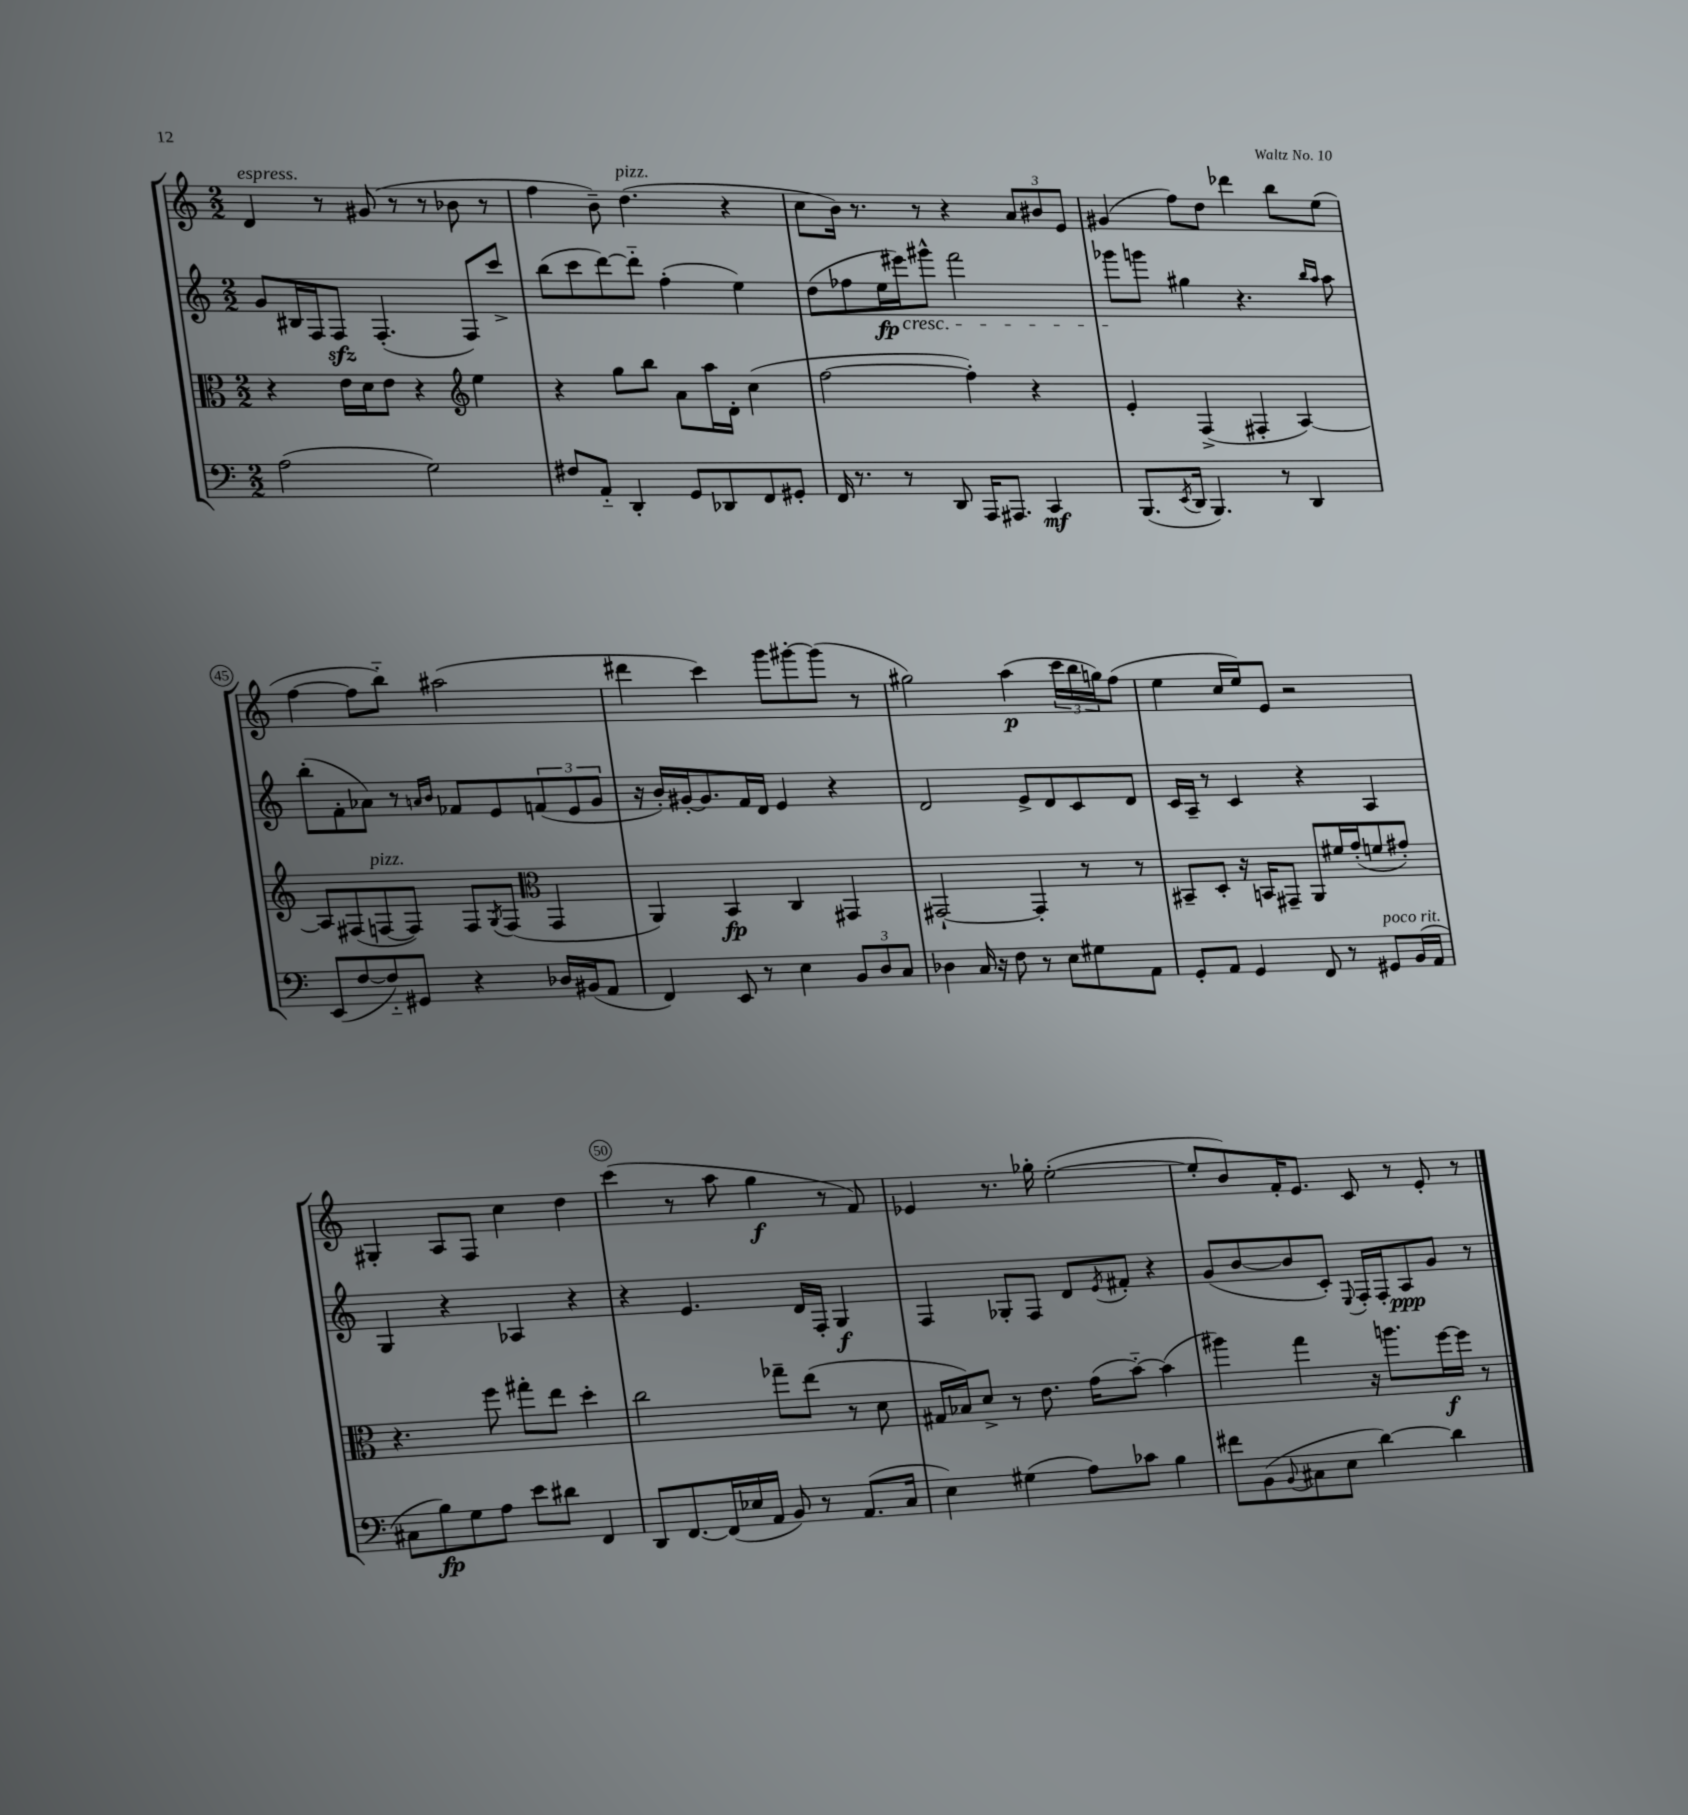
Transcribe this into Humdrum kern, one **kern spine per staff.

**kern	**kern	**kern	**kern
*staff4	*staff3	*staff2	*staff1
*clefF4	*clefC3	*clefG2	*clefG2
*k[]	*k[]	*k[]	*k[]
*M2/2	*M2/2	*M2/2	*M2/2
(2A	4r	8g	4d
.	.	16B#	.
.	.	16F	.
.	16e	8F	8r
.	16d	.	.
.	8e	(4.F'	(8g#
2G)	4r	.	8r
.	.	.	8r
*	*clefG2	*	*
.	4ee	8F)	8b-
.	.	8ccc^	8r
=	=	=	=
8F#	4r	(8bb	4ff
8AA'~	.	8ccc	.
4DD'	8gg	[8ddd)	8b~)
.	8bb	8ddd'~]	(4.dd
8GG	8a	(4ff'	.
8DD-	16aa	.	.
.	16d'	.	.
8FF	(4cc	4ee)	4r
8GG#'	.	.	.
=	=	=	=
16FF	[2ff	(8dd	8cc
8.r	.	.	.
.	.	8ff-	16b)
.	.	.	8.r
8r	.	16ee	.
.	.	16eee#)	.
8DD	.	8ggg#^^	8r
16AAA	4ff'])	2fff	4r
8.AAA#	.	.	.
4CC	4r	.	12a
.	.	.	12b#
.	.	.	12e
=	=	=	=
(8.BBB	4e'	8ggg-	(4g#
.	.	8ggg	.
8qEE	.	.	.
16DD	.	.	.
4.BBB)	(4F^	4gg#	8ff)
.	.	.	8dd
.	4F#'	4.r	4ddd-
8r	.	.	.
4DD	[4A)	.	8bb
.	.	16qqbb	.
.	.	16qqaa	.
.	.	8aa	(8ee
=	=	=	=
(8EE	8A]	(8bb'	[4ff
[8F	(8F#	8f'	.
8F'~])	[8F	8a-)	8ff]
8GG#	8F])	8r	8bb'~)
.	.	16qqa	.
.	.	16qqb	.
4r	8F	8f-	(2aa#
.	8qG	.	.
.	(8F	8e	.
*	*clefC3	*	*
16D-	4GG	(12f	.
(16BB#	.	.	.
.	.	12e	.
8AA	.	.	.
.	.	12g	.
=	=	=	=
4FF)	4AA)	16r	4ddd#
.	.	16b')	.
.	.	[16g#'	.
.	.	8.g#]	.
8EE	4BB	.	4ccc)
8r	.	16f	.
.	.	16d	.
4E	4C	4e	8ggg
.	.	.	[8ggg#'
12BB	4GG#	4r	(8ggg#]
12D	.	.	.
.	.	.	8r
12C	.	.	.
=	=	=	=
4D-	[2GG#`	2d	2gg#)
16C	.	.	.
16r	.	.	.
8F	.	.	.
8r	4GG#']	8e^	(4aa
8E	.	8d	.
8G#	8r	8c	24ccc
.	.	.	24bb
.	.	.	24gg)
8AA	8r	8d	(8ff
=	=	=	=
8GG'	8BB#~	16c	4ee
.	.	16A~	.
8AA	8D'	8r	.
4GG	16r	4c	16cc
.	16BB	.	16ee)
.	8GG#~	.	8e
8FF	8AA	4r	2r
8r	16f#	.	.
.	(16g'	.	.
8GG#	8f	4A	.
(16BB	8g#')	.	.
16AA	.	.	.
=	=	=	=
8C#	4.r	4G	4G#'
8B)	.	.	.
8G	.	4r	8A
8A	8ff	.	8F
8e	8gg#'	4A-	4cc
8d#	8ee	.	.
4FF	4dd'	4r	4dd
=	=	=	=
8DD	2cc	4r	(4ccc
[8.FF	.	.	.
.	.	4.e	8r
(16FF]	.	.	.
16E-	.	.	8aa
16AA	.	.	.
8BB)	8gg-~	.	4gg
8r	(8ee	16d	.
.	.	16F'	.
(8.AA	8r	4G	8r
.	8d	.	8f)
16C	.	.	.
=	=	=	=
4E)	16G#	4F	4e-
.	16B-)	.	.
.	8d^	.	.
(4G#	8r	8G-'	8.r
.	8.e	8F	.
.	.	.	16gg-'
8A)	.	8d	([2ee'
.	(16g	.	.
.	.	8qe	.
8c-	[8b'~)	8f#'	.
4B	(4b]	4r	.
=	=	=	=
8f#	4aa#)	(8g	8ee']
(8BB	.	[8b	8b)
8qqBB	.	.	.
8C#	4gg	8b]	16f'
.	.	.	8.e
8E	.	8c')	.
.	.	8qqE	.
[4d)	16r	16F'	8c
.	8.aa	16F'	.
.	.	8A	8r
4d]	[16ff	8g	8e'
.	16ff]	.	.
.	8r	8r	8r
==	==	==	==
*-	*-	*-	*-
